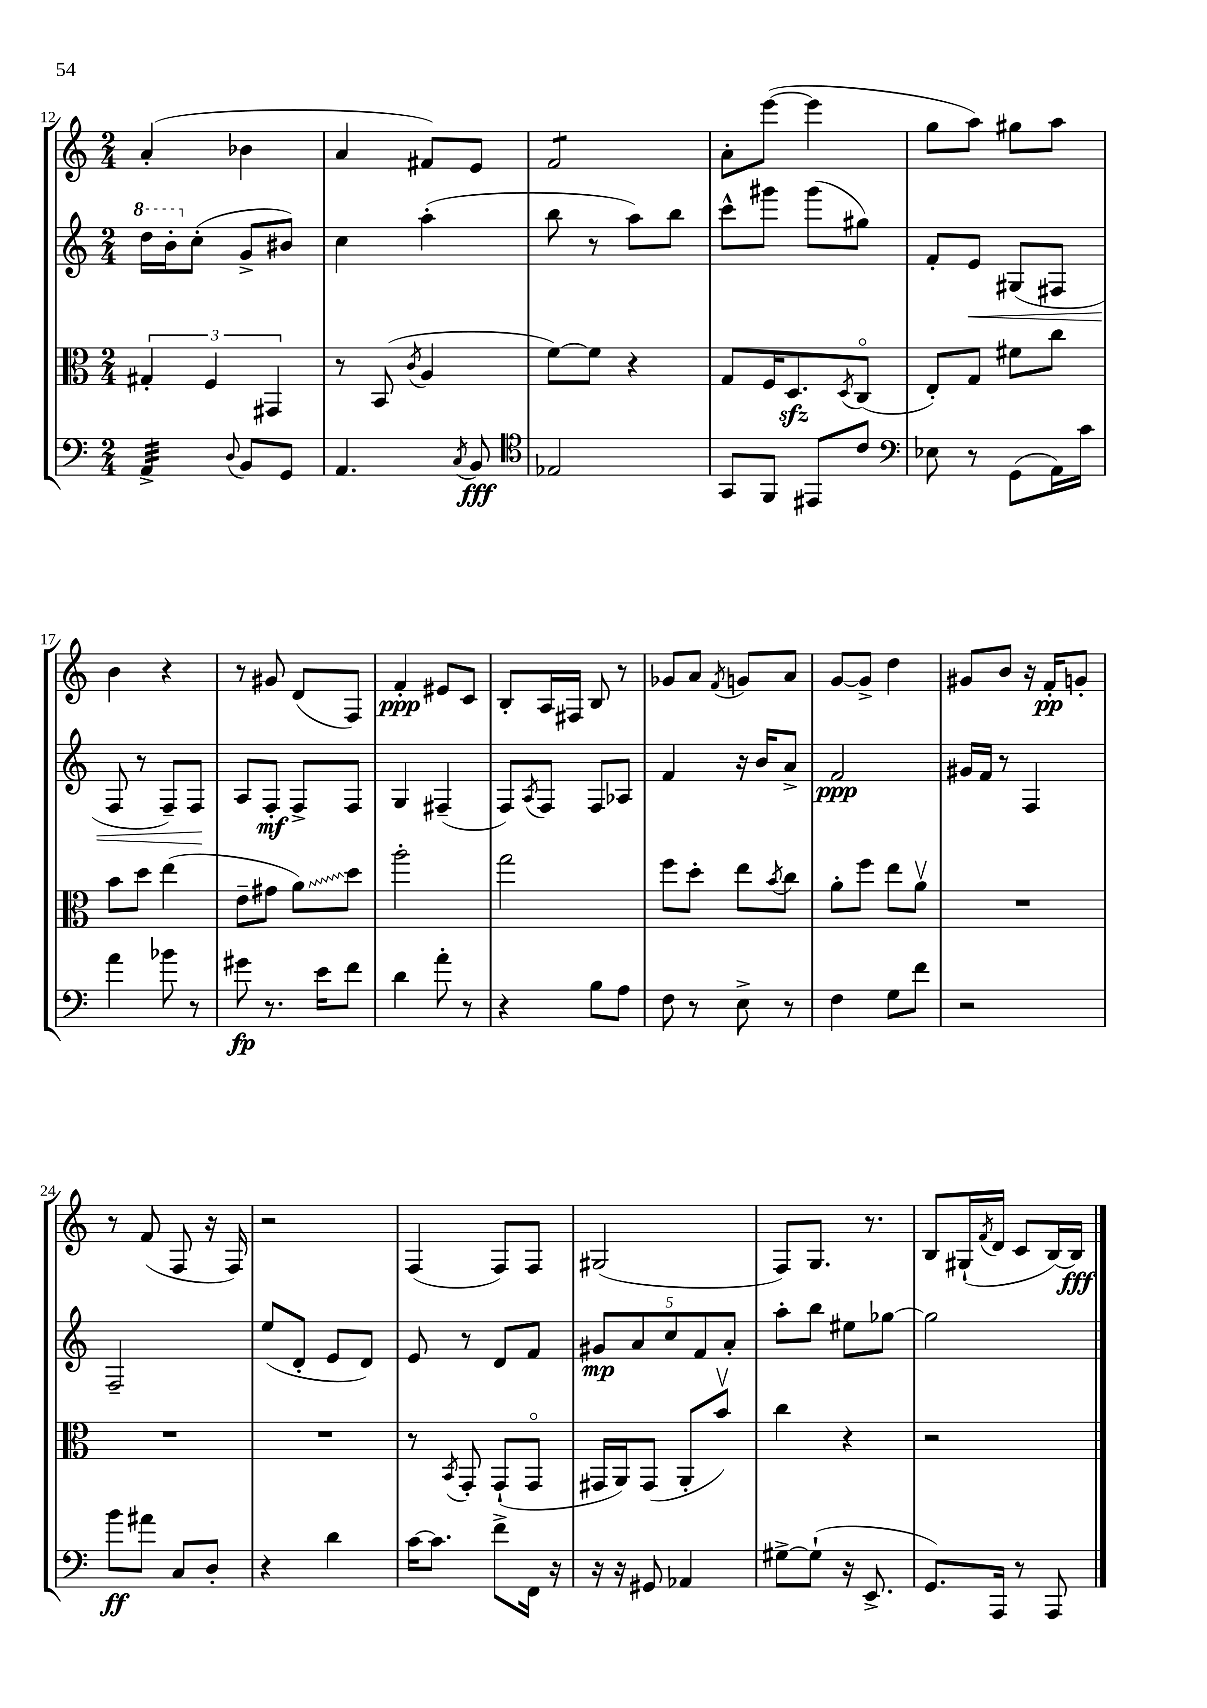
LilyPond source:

<<
\new StaffGroup <<
\new Staff = "s0" {
    \clef treble \key c \major \numericTimeSignature \time 2/4
    a'4-.( bes'4 |
    a'4 fis'8) e'8 |
    f'2:8 |
    a'8-. e'''8~( e'''4 |
    g''8 a''8) gis''8 a''8 |
    b'4 r4 |
    r8 gis'8 d'8( f8) |
    f'4-.\ppp eis'8 c'8 |
    b8-. a16 fis16 b8 r8 |
    ges'8 a'8 \acciaccatura { f'8 } g'8 a'8 |
    g'8~ g'8-> d''4 |
    gis'8 b'8 r16 f'16-.\pp g'8-. |
    r8 f'8( f8 r16 f16) |
    r2 |
    f4( f8) f8 |
    gis2( |
    f8) g8. r8. |
    b8 gis16-!( \acciaccatura { f'8 } d'16 c'8 b16~) b16\fff \bar "|." |
}
\new Staff = "s1" {
    \clef treble \key c \major \numericTimeSignature \time 2/4
    \ottava #1 d'''16 b''16-. \ottava #0 c''8-.( g'8-> bis'8) |
    c''4 a''4-.( |
    b''8 r8 a''8) b''8 |
    c'''8-^ gis'''8 gis'''8( gis''8) |
    f'8-. e'8\< gis8( fis8 |
    f8 r8 f8--) f8\! |
    a8 f8-.\mf f8-> f8 |
    g4 fis4--( |
    f8) \acciaccatura { a8 } f8 f8 aes8 |
    f'4 r16 b'16 a'8-> |
    f'2\ppp |
    gis'16 f'16 r8 f4 |
    f2-- |
    e''8( d'8-. e'8 d'8) |
    e'8 r8 d'8 f'8 |
    \tuplet 5/4 { gis'8\mp a'8 c''8 f'8 a'8-. } |
    a''8-. b''8 eis''8 ges''8~ |
    ges''2 \bar "|." |
}
\new Staff = "s2" {
    \clef alto \key c \major \numericTimeSignature \time 2/4
    \tuplet 3/2 { gis4-. f4 gis,4 } |
    r8 b,8( \acciaccatura { c'8 } a4 |
    f'8~) f'8 r4 |
    g8 f16 d8.\sfz \acciaccatura { d8 } c8\flageolet( |
    e8-.) g8 fis'8 c''8 |
    b'8 d''8 e''4( |
    e'8-- gis'8 \once \override Glissando.style = #'zigzag a'8\glissando) d''8 |
    a''2-. |
    g''2 |
    f''8 d''8-. e''8 \acciaccatura { b'8 } c''8 |
    a'8-. f''8 e''8 a'8\upbow |
    R2 |
    R2 |
    R2 |
    r8 \acciaccatura { b,8 } g,8-. g,8-!( g,8\flageolet |
    gis,16 a,16) gis,8( a,8-. b'8\upbow) |
    c''4 r4 |
    r2 \bar "|." |
}
\new Staff = "s3" {
    \clef bass \key c \major \numericTimeSignature \time 2/4
    a,4:32-> \appoggiatura { d8 } b,8 g,8 |
    a,4. \acciaccatura { c8 } b,8\fff |
    \clef tenor ees2 |
    g,8 f,8 eis,8 c'8 |
    \clef bass ees8 r8 g,8( a,16) c'16 |
    a'4 bes'8 r8 |
    gis'8\fp r8. e'16 f'8 |
    d'4 a'8-. r8 |
    r4 b8 a8 |
    f8 r8 e8-> r8 |
    f4 g8 f'8 |
    r2 |
    b'8\ff ais'8 c8 d8-. |
    r4 d'4 |
    c'16~ c'8. f'8-> f,16 r16 |
    r16 r16 gis,8 aes,4 |
    gis8~-> gis8-!( r16 e,8.-> |
    g,8.) a,,16 r8 a,,8 \bar "|." |
}
>>
>>
\layout { \context { \Score currentBarNumber = #12 } }
